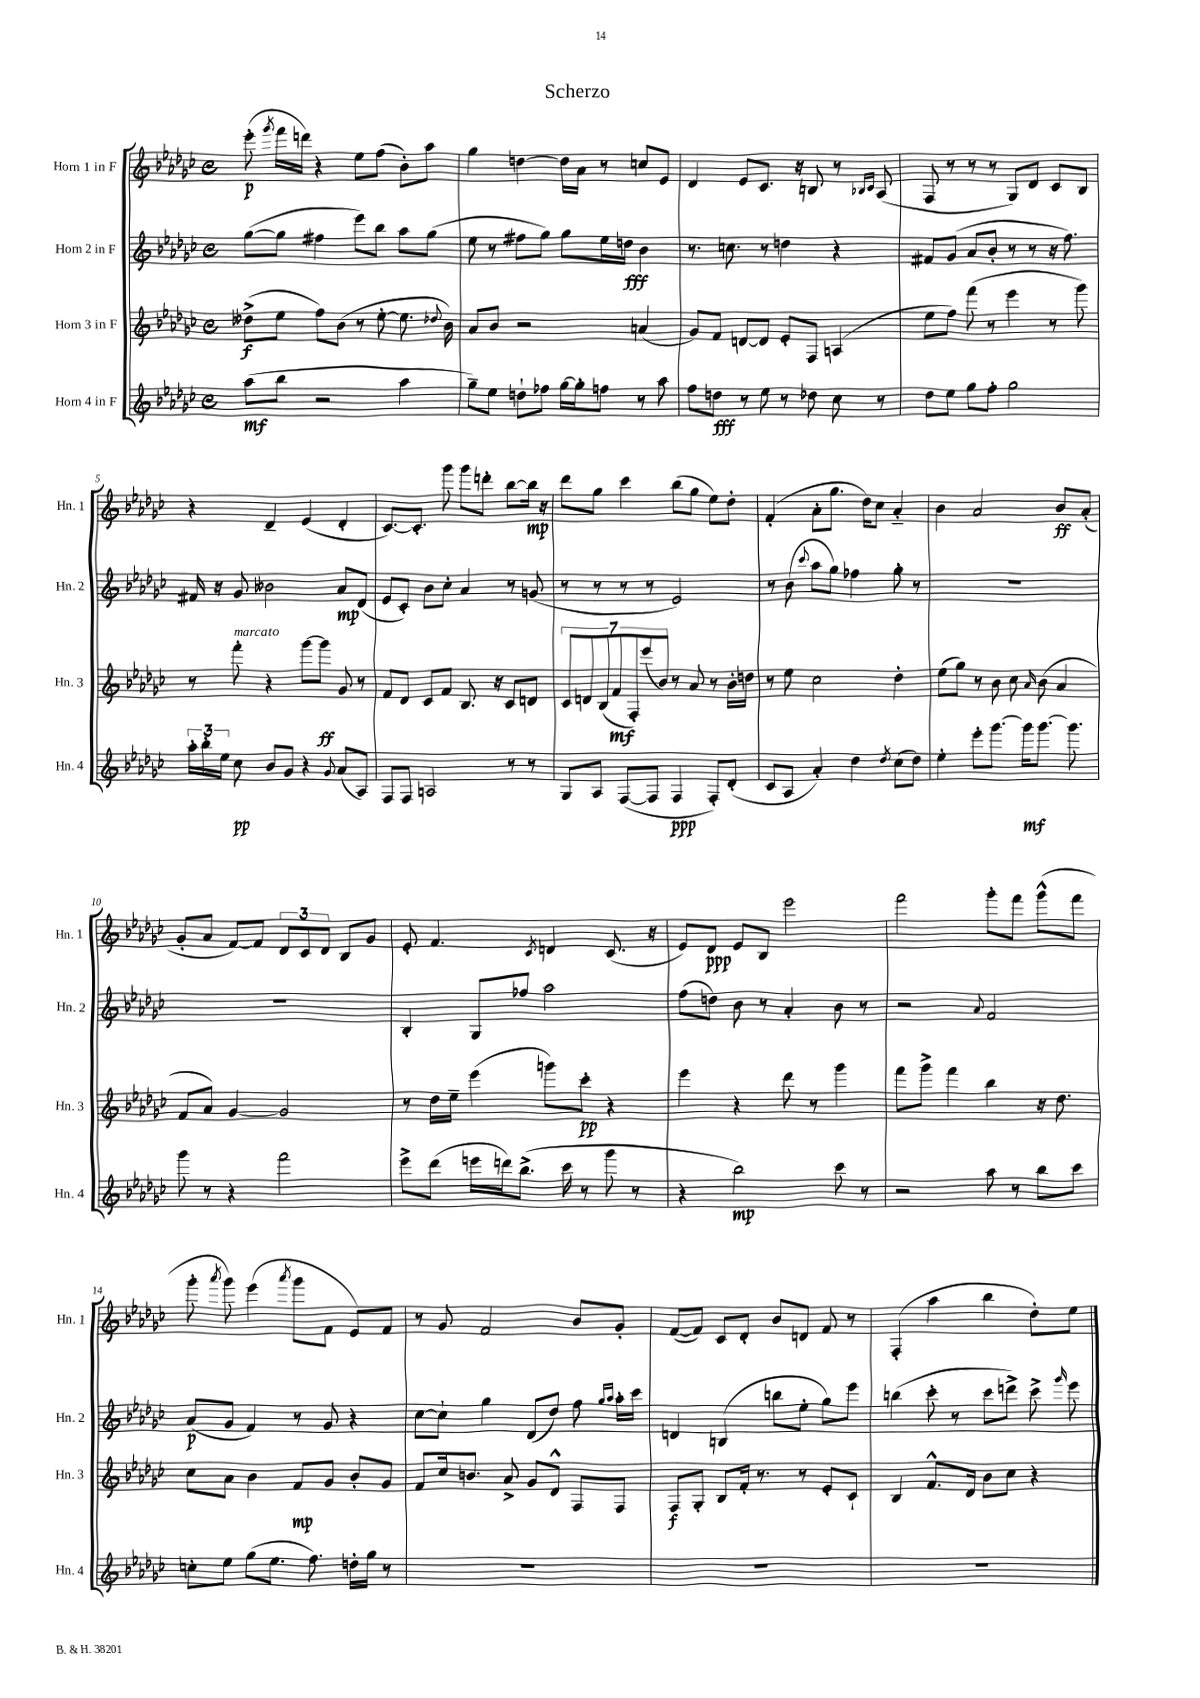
\header { title = "Scherzo" }
<<
\new StaffGroup <<
\new Staff = "s0" \with { instrumentName = "Horn 1 in F" shortInstrumentName = "Hn. 1" } {
    \clef treble \key ges \major \defaultTimeSignature \time 4/4
    \autoBeamOff ees'''8-.\p( \acciaccatura { ges'''8 } f'''16[ d'''16]) r4 ees''8[ f''8]( bes'8[-.) aes''8] |
    ges''4 d''4~ d''16[ aes'16] r8 c''8[ ees'8] |
    des'4 ees'8[ ces'8.] r16 b8 r8 \grace { bes16[ ces'16] } aes8( |
    f8 r8 r8 r8 ges8[) des'8] ces'8[ bes8] |
    r4 des'4-- ees'4( des'4-. |
    ces'8.[~) ces'8.]-. ges'''8 ges'''8[ d'''8]-. bes''8[~ bes''16]\mp r16 |
    des'''8[ ges''8] ces'''4 bes''8[( ges''8] ees''8[) des''8]-. |
    f'4-.( aes'8[-. ges''8.] des''16[) ces''8] aes'4-_ |
    bes'4 aes'2 bes'8[\ff aes'8]-.( |
    ges'8[-. aes'8] f'8[~) f'8] \tuplet 3/2 { des'8[ ces'8 des'8] } bes8[ ges'8] |
    ees'8-. f'4. \acciaccatura { ces'8 } d'4 ces'8.( r16 |
    ees'8[) des'8]\ppp ees'8[ bes8] ees'''2 |
    f'''2 ges'''8[-. f'''8] ges'''8[-^( f'''8] |
    ges'''8-. \acciaccatura { aes'''8 } ges'''8) ees'''4( \acciaccatura { aes'''8 } ges'''8[ f'8] ees'8[) f'8] |
    r8 ges'8 f'2 bes'8[ ges'8]-. |
    f'8[~( f'8]) ces'8[ des'8]-. bes'8[ d'8] f'8 r8 |
    f4-.( aes''4 bes''4 des''8[-.) ees''8] \bar "|." |
}
\new Staff = "s1" \with { instrumentName = "Horn 2 in F" shortInstrumentName = "Hn. 2" } {
    \clef treble \key ges \major \defaultTimeSignature \time 4/4
    \autoBeamOff ges''8[~( ges''8] fis''4 ees'''8[) bes''8] aes''8[ ges''8]( |
    ees''8 r8 fis''8[ ges''8]) ges''8[ ees''16 d''16]\fff bes'4 |
    r8. c''8. r8 d''4 r4 |
    fis'8[ ges'8]( aes'8[ bes'8]-. r8 r8 r16 f''8.) |
    fis'16 r16 ges'8 beses'2 aes'8[\mp des'8]( |
    ees'8[ ces'8]-.) bes'8[ ces''8]-. aes'4 r8 g'8( |
    r8 r8 r8 r8 ees'2) |
    r8 bes'8( \appoggiatura { ces'''8 } aes''8[ ges''8]) fes''4 ges''8-. r8 |
    R1 |
    R1 |
    bes4-. ges8[ fes''8] aes''2 |
    f''8[( d''8]) bes'8 r8 aes'4-. bes'8 r8 |
    r2 \appoggiatura { aes'8 } f'2 |
    aes'8[\p( ges'8] f'4) r8 ges'8 r4 |
    ces''8[~ ces''8]-! ges''4 des'8[( des''8]) f''8 \grace { ges''16[ aes''16] } aes''16[-. ces'''16] |
    d'4 b4( b''8[ ees''8]-. ges''8[) ees'''8] |
    b''4( ces'''8-. r8 ces'''8[ d'''8]->) ces'''8-> \grace { ges'''16 } ees'''8 \bar "|." |
}
\new Staff = "s2" \with { instrumentName = "Horn 3 in F" shortInstrumentName = "Hn. 3" } {
    \clef treble \key ges \major \defaultTimeSignature \time 4/4
    \autoBeamOff deses''8[->\f( ees''8] f''8[) bes'8]( r8 ees''8~-. ees''8. \appoggiatura { des''8 } bes'16) |
    aes'8[ bes'8] r2 a'4( |
    ges'8[) f'8] d'8[~ d'8] ees'8[-. f8] a4( |
    ees''8[ f''8]) f'''8( r8 ees'''4 r8 ges'''8) |
    r8 f'''8-.^\markup { \italic "marcato" } r4 ges'''8[~ ges'''8]\ff ges'8 r8 |
    f'8[ des'8] ces'8[ f'8] bes8. r16 ces'8[ d'8] |
    \tuplet 7/4 { ces'8[ d'8 bes8( f'8\mf f8-.) ees'''8( bes'8]) } r8 aes'8 r8 bes'16[-. d''16] |
    r8 ees''8 ces''2 des''4-. |
    ees''8[( ges''8]) r8 bes'8 ces''8 \grace { aes'16 } bes'8( aes'4 |
    f'8[ aes'8]) ges'4~ ges'2 |
    r8 des''16[ ees''16]-- ees'''4( g'''8[) ces'''8]-.\pp r4 |
    ees'''4 r4 des'''8 r8 ges'''4 |
    f'''8[ ges'''8]-> f'''4 bes''4 r16 des''8. |
    ces''8[ aes'8] bes'4 f'8[\mp ges'8] bes'8[-. ges'8] |
    f'8[ ces''16 b'8.] aes'8-> ges'8[ des'8]-^ f8[ f8] |
    f8[\f ges8]-. bes8[ f'16]-. r8. r8 ees'8[-. ces'8]-! |
    bes4 f'8.[-^ des'16] bes'8[ ces''8] r4 \bar "|." |
}
\new Staff = "s3" \with { instrumentName = "Horn 4 in F" shortInstrumentName = "Hn. 4" } {
    \clef treble \key ges \major \defaultTimeSignature \time 4/4
    \autoBeamOff aes''8[\mf( bes''8] r2 aes''4 |
    ges''8[--) ees''8] d''8[-! fes''8] ges''16[~ ges''16-. f''8] r8 aes''8 |
    f''8[ d''8]\fff r8 ees''8 r8 des''8 ces''8 r8 |
    des''8[ ees''8] ges''8[ f''8]-. ges''2 |
    \tuplet 3/2 { aes''16[-. bes''16-. ees''16] } ces''8\pp bes'8[ ges'8] r4 \appoggiatura { ges'8 } aes'8[( aes8]) |
    f8[ f8] a2 r8 r8 |
    ges8[ aes8] f8[~( f8] f4\ppp f8[-.) des'8]-.( |
    ces'8[ aes8] aes'4-.) des''4 \acciaccatura { des''8 } ces''8[( des''8]) |
    ees''4-. ees'''8[-. ges'''8.]~ ges'''16[\mf ges'''8.]~ ges'''8. |
    ges'''8 r8 r4 f'''2 |
    ees'''8[-> des'''8]( e'''16[ d'''16) bes''8.]->( ces'''16 r8 ges'''8 r8 |
    r4 bes''2\mp) ces'''8 r8 |
    r2 aes''8 r8 bes''8[ ces'''8] |
    c''8[-. ees''8] ges''8[( ees''8.] f''8.) d''16[-. ges''16] r8 |
    R1 |
    R1 |
    R1 \bar "|." |
}
>>
>>
